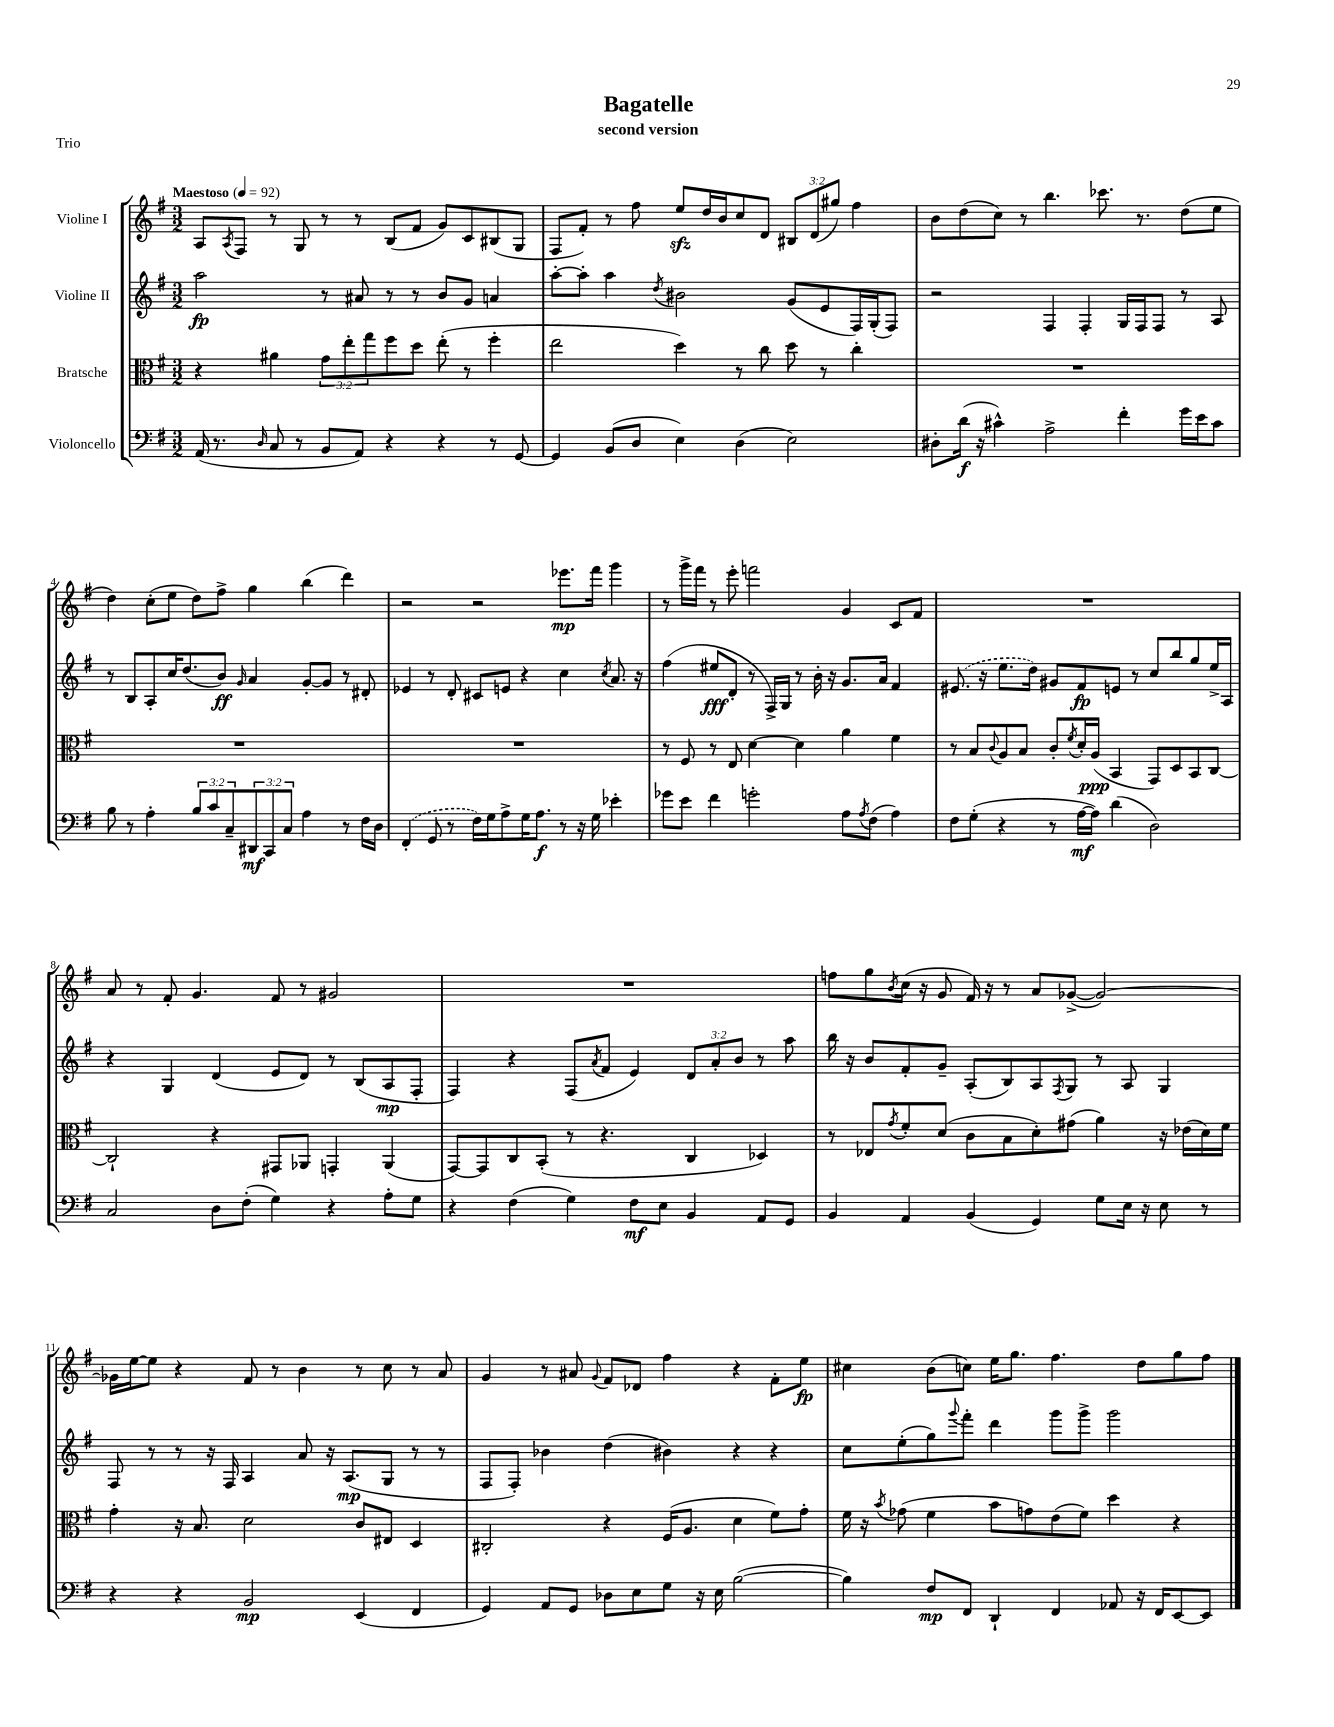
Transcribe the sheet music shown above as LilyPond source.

\header { title = "Bagatelle" subtitle = "second version" piece = "Trio" }
<<
\new StaffGroup <<
\new Staff = "s0" \with { instrumentName = "Violine I" } {
    \clef treble \key g \major \numericTimeSignature \time 3/2 \override Staff.TupletNumber.text = #tuplet-number::calc-fraction-text \tempo "Maestoso" 4 = 92
    a8 \acciaccatura { a8 } fis8 r8 g8 r8 r8 b8( fis'8 g'8) c'8 bis8( g8 |
    fis8 fis'8-.) r8 fis''8 e''8\sfz d''16 b'16 c''8 d'8 \tuplet 3/2 { bis8 d'8( gis''8) } fis''4 |
    b'8 d''8( c''8) r8 b''4. ces'''8. r8. d''8( e''8 |
    d''4) c''8-.( e''8 d''8) fis''8-> g''4 b''4( d'''4) |
    r2 r2 ees'''8.\mp fis'''16 g'''4 |
    r8 g'''16-> fis'''16 r8 e'''8-. f'''2 g'4 c'8 fis'8 |
    R1. |
    a'8 r8 fis'8-. g'4. fis'8 r8 gis'2 |
    R1. |
    f''8 g''8 \acciaccatura { b'8 } c''16( r16 g'8 fis'16) r16 r8 a'8 ges'8~->( ges'2~) |
    ges'16 e''16~ e''8 r4 fis'8 r8 b'4 r8 c''8 r8 a'8 |
    g'4 r8 ais'8 \appoggiatura { g'8 } fis'8 des'8 fis''4 r4 fis'8-. e''8\fp |
    cis''4 b'8( c''8) e''16 g''8. fis''4. d''8 g''8 fis''8 \bar "|." |
}
\new Staff = "s1" \with { instrumentName = "Violine II" } {
    \clef treble \key g \major \numericTimeSignature \time 3/2 \override Staff.TupletNumber.text = #tuplet-number::calc-fraction-text
    a''2\fp r8 ais'8 r8 r8 b'8 g'8 a'4 |
    a''8~-. a''8-. a''4 \acciaccatura { d''8 } bis'2 g'8( e'8 fis16) g16-.( fis8) |
    r2 fis4 fis4-. g16 fis16 fis8 r8 a8 |
    r8 b8 a8-. c''16 d''8.( b'8\ff) \grace { g'16 } a'4 g'8~-. g'8 r8 dis'8-. |
    ees'4 r8 d'8-. cis'8 e'8 r4 c''4 \acciaccatura { c''8 } a'8. r16 |
    fis''4( eis''8\fff d'8-. r8 fis16->) g16 r8 b'16-. r16 g'8. a'16 fis'4 |
    \once \slurDashed eis'8.( r16 e''8. d''16) gis'8 fis'8\fp e'8 r8 c''8 b''8 g''8 e''16-> a16 |
    r4 g4 d'4( e'8 d'8) r8 b8( a8\mp fis8-. |
    fis4) r4 fis8( \acciaccatura { a'8 } fis'8 e'4) \tuplet 3/2 { d'8 a'8-. b'8 } r8 a''8 |
    b''16 r16 b'8 fis'8-. g'8-- a8-.( b8) a8 \acciaccatura { fis8 } g8 r8 a8 g4 |
    fis8 r8 r8 r16 fis16 a4 a'8 r16 a8.\mp( g8 r8 r8 |
    fis8 fis8-.) bes'4 d''4( bis'4) r4 r4 |
    c''8 e''8-.( g''8) \appoggiatura { g'''8 } fis'''8-. d'''4 g'''8 g'''8-> g'''2 \bar "|." |
}
\new Staff = "s2" \with { instrumentName = "Bratsche" } {
    \clef alto \key g \major \numericTimeSignature \time 3/2 \override Staff.TupletNumber.text = #tuplet-number::calc-fraction-text
    r4 ais'4 \tuplet 3/2 { g'8 e''8-. g''8 } fis''8 d''8 e''8-.( r8 fis''4-. |
    e''2 d''4) r8 c''8 d''8 r8 c''4-. |
    R1. |
    R1. |
    R1. |
    r8 fis8 r8 e8 d'4~ d'4 a'4 fis'4 |
    r8 b8 \appoggiatura { c'8 } a8 b8 c'8-. \acciaccatura { fis'8 } d'16-. a16\ppp( b,4 g,8) d8 b,8 c8~ |
    c2-! r4 gis,8 aes,8 g,4-. aes,4( |
    g,8~) g,8 c8 b,8-.( r8 r4. c4 des4) |
    r8 ees8 \acciaccatura { g'8 } fis'8-. d'8( c'8 b8 d'8-.) gis'8( a'4) r16 ees'16( d'16) fis'16 |
    g'4-. r16 b8. d'2 c'8 eis8 d4 |
    cis2-. r4 fis16( a8. d'4 fis'8) g'8-. |
    fis'16 r16 \acciaccatura { b'8 } ges'8( fis'4 b'8 g'8) e'8( fis'8) d''4 r4 \bar "|." |
}
\new Staff = "s3" \with { instrumentName = "Violoncello" } {
    \clef bass \key g \major \numericTimeSignature \time 3/2 \override Staff.TupletNumber.text = #tuplet-number::calc-fraction-text
    a,16( r8. \grace { d16 } c8 r8 b,8 a,8) r4 r4 r8 g,8~ |
    g,4 b,8( d8 e4) d4( e2) |
    dis8-. d'16\f( r16 cis'4-^) a2-> fis'4-. g'16 e'16 cis'8 |
    b8 r8 a4-. \tuplet 3/2 { b8 c'8 c8-- } \tuplet 3/2 { dis,8\mf c,8 c8 } a4 r8 fis16 d16 |
    \once \slurDashed fis,4-.( g,8 r8 fis16) g16 a8-> g16 a8.\f r8 r16 g16 ees'4-. |
    ges'8 e'8 fis'4 g'2-. a8 \acciaccatura { a8 } fis8( a4) |
    fis8 g8-.( r4 r8 a16~\mf a16) d'4( d2) |
    c2 d8 fis8-.( g4) r4 a8-. g8 |
    r4 fis4( g4) fis8\mf e8 b,4 a,8 g,8 |
    b,4 a,4 b,4( g,4) g8 e16 r16 e8 r8 |
    r4 r4 b,2\mp e,4( fis,4 |
    g,4) a,8 g,8 des8 e8 g8 r16 e16 b2~( |
    b4) fis8\mp fis,8 d,4-! fis,4 aes,8 r16 fis,16 e,8~ e,8 \bar "|." |
}
>>
>>
